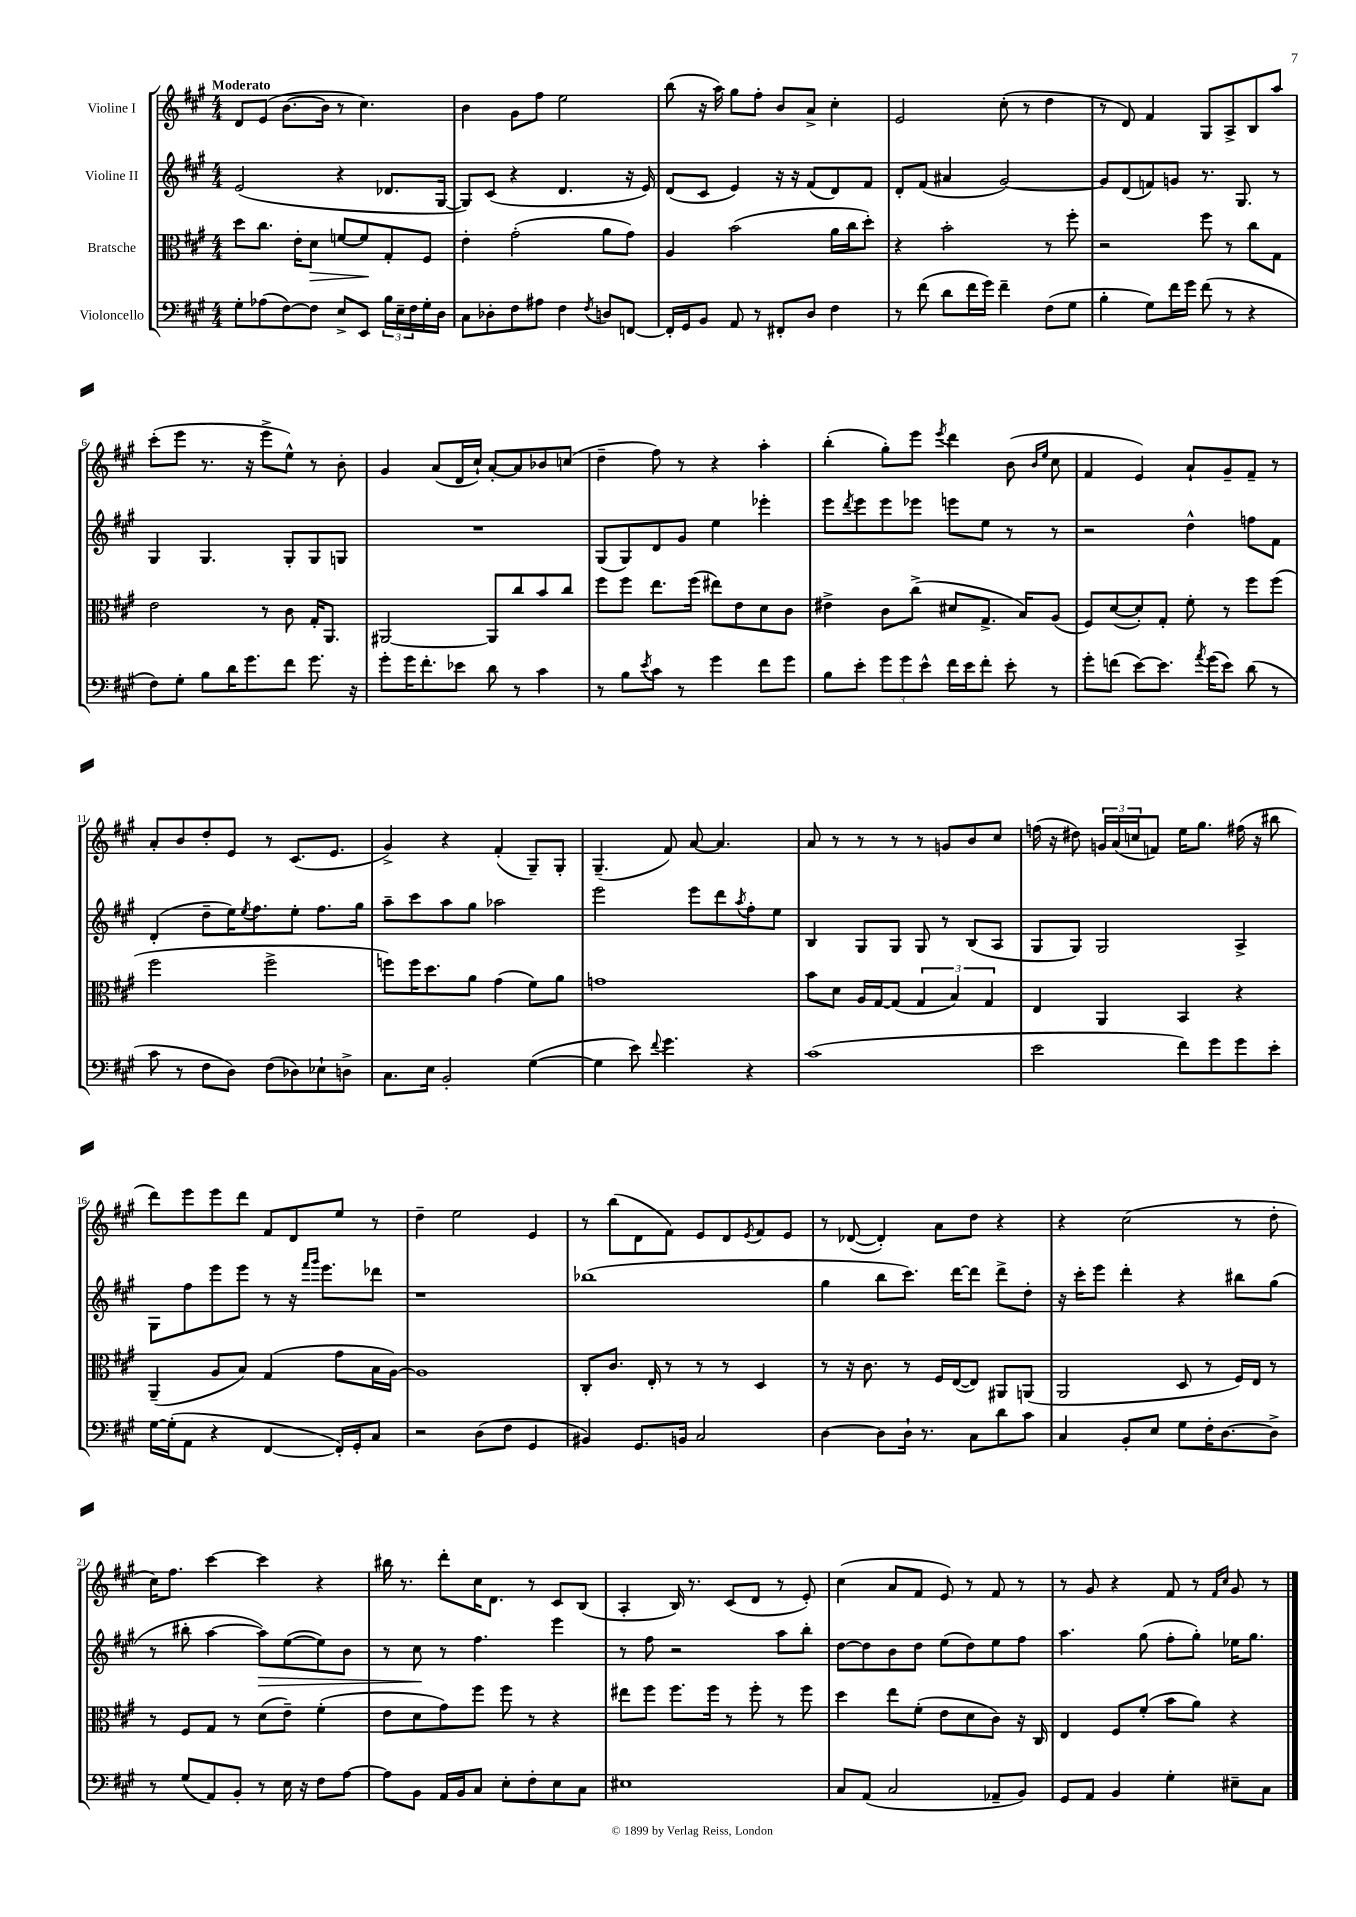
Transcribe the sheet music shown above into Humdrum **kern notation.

**kern	**kern	**kern	**kern
*staff4	*staff3	*staff2	*staff1
*clefF4	*clefC3	*clefG2	*clefG2
*k[f#c#g#]	*k[f#c#g#]	*k[f#c#g#]	*k[f#c#g#]
*M4/4	*M4/4	*M4/4	*M4/4
8G#'\L	8dd\L	(2e/	8d/L
(8A-\	8.cc#\J	.	(8e/J
[8F#\)	.	.	[8.b\L
.	16e'\LK	.	.
8F#\]J	8d\J	.	.
.	.	.	16b\]Jk
8E^/L	[8f/L	4r	8r
8EE/J	8f/]	.	4.cc#\)
24B\LL	8G#'/	8.d-/L	.
24E~\	.	.	.
24F#\	.	.	.
16G#'\	8F#/J	.	.
16D\JJ	.	[16G#/Jk	.
=	=	=	=
8C#\L	4e'\	8G#/]L)	4b\
8D-'\	.	(8c#/J	.
8F#\	(2g#'\	4r	8g#\L
8A#\J	.	.	8ff#\J
4F#\	.	4.d/	2ee\
8qF#/	.	.	.
8D/L	8a\L	.	.
[8FF/J	8g#\J)	16r	.
.	.	16e/)	.
=	=	=	=
16FF'/]LL	4A/	(8d/L	(8bb\
16GG#/J	.	.	.
8BB/J	.	8c#/J	16r
.	.	.	16aa\)
8AA/	(2b\	4e/)	8gg#\L
8r	.	.	8ff#'\J
8FF#'/L	.	16r	8b/L
.	.	16r	.
8D/J	.	(8f#/L	8a^/J
4F#\	16a\LL	8d/)	4cc#'\
.	16cc#\J	.	.
.	8dd'\J)	8f#/J	.
=	=	=	=
8r	4r	8d'/L	2e/
(8f#\	.	(8f#/J	.
8d\L	2b'\	4a#/	.
16f#\L	.	.	.
16g#\JJ)	.	.	.
4f#~\	.	[2g#/)	(8cc#'\
.	.	.	8r
(8F#\L	8r	.	4dd\
8G#\J	8ff#'\	.	.
=	=	=	=
4B'\	2r	8g#/]L	8r
.	.	(8d/	8d/)
8G#\L)	.	8f/)	4f#/
16f#\L	.	8g/J	.
16g#\JJ	.	.	.
(8f#\	8ff#\	8.r	8G#/L
8r	8r	.	8A^/
.	.	8.G#/	.
4r	8cc#\L	.	8B/
.	8G#\J	8r	8aa/J
=	=	=	=
8F#\L)	2e\	4G#/	(8ccc#'\L
8G#'\J	.	.	8eee\J
8B\L	.	4.G#/	8.r
16d\K	.	.	.
8.g#\	.	.	16r
.	8r	.	8eee^\L
8f#\J	8c#\	8G#'/L	8ee^^\J)
8.g#\	16G#'/LK	8G#/	8r
.	8.AA/J	.	.
.	.	8G/J	8b'\
16r	.	.	.
=	=	=	=
8g#'\L	[2AA#/	1r	4g#/
16g#\K	.	.	.
8.f#'\	.	.	.
.	.	.	(8a/L
8e-\J	.	.	16d/L
.	.	.	16cc#`/JJ)
8d\	8AA#/]L	.	[8a'/L
8r	8cc#/	.	8a/]
4c#\	8b/	.	8b-/
.	8cc#/J	.	(8cc/J
=	=	=	=
8r	8ff#\L	(8G#/L	4dd~\
8B\L	8ff#\J	8G#/)	.
8qe/	.	.	.
8c#\J	8.ee\L	8d/	8ff#\)
8r	.	8g#/J	8r
.	(16ff#\Jk	.	.
4g#\	8ee#\L)	4ee\	4r
.	8e\	.	.
8f#\L	8d\	4eee-'\	4aa'\
8g#\J	8c#\J	.	.
=	=	=	=
8B\L	4e#^\	8eee\L	(4bb'\
.	.	8qddd/	.
8e'\J	.	8eee\	.
12g#\L	8c#\L	8eee\	8gg#'\L)
12g#\	.	.	.
.	(8cc#^\J	8eee-\J	8eee\J
12e^^\J	.	.	.
.	.	.	8qeee/
16f#\LL	8d#/L	8eee\L	4ddd\
16e\J	.	.	.
8f#'\J	8.G#^/J	8ee\J	.
8e'\	.	8r	(8b\
.	16B/LK)	.	.
.	.	.	16qqb/LL
.	.	.	16qqee/JJ
8r	(8A/J	8r	8cc#\
=	=	=	=
8g#'\L	8F#/L)	2r	4f#/
(8f\J	([8d/	.	.
[8e\L)	8d'/])	.	4e/)
8.e\]J	8G#'/J	.	.
.	8f#'\	4dd^^\	8a`/L
8qa/	.	.	.
(16g#\LK	.	.	.
8e\J)	8r	.	8g#~/
(8d\	8ff#\L	8ff\L	8f#~/J
8r	(8ff#\J	8f#\J	8r
=	=	=	=
8c#\	2ff#\	(4d'/	8a'/L
8r	.	.	8b/
8F#\L	.	8dd~\L	8dd'/
8D\J)	.	16ee\K)	8e/J
.	.	8qee/	.
.	.	8.ff#\	.
(8F#\L	2ff#^\	.	8r
8D-\)	.	8ee'\J	(8.c#/L
8E-`\	.	8.ff#\L	.
.	.	.	8.e/J
8D^\J	.	.	.
.	.	16gg#\Jk	.
=	=	=	=
8.C#\L	8ff\L)	8aa~\L	4g#^/)
.	16ff\K	8ccc#\	.
16E\Jk	8.dd\	.	.
2BB'/	.	8aa\	4r
.	8a\J	8gg#\J	.
.	(4g#\	2aa-\	(4f#'/
([4G#\	8f#\L)	.	8G#~/L)
.	8a\J	.	8G#'/J
=	=	=	=
4G#\]	1g	2eee\	(4.G#~/
8e\)	.	.	.
8qqf#/	.	.	.
4.g#\	.	.	8f#/)
.	.	8eee\L	[8a/
.	.	8ddd\	4.a/]
.	.	8qaa/	.
4r	.	8ff#'\	.
.	.	8ee\J	.
=	=	=	=
(1c#	8b\L	4B/	8a/
.	8d\J	.	8r
.	16A/LL	8G#/L	8r
.	[16G#/J	.	.
.	(8G#/]J	8G#/J	8r
.	6G#/	8G#/	8r
.	.	8r	8g/L
.	6B/)	.	.
.	.	(8B/L	8b/
.	6G#/	.	.
.	.	8A/J	8cc#/J
=	=	=	=
2e\	4E/	8G#/L	(16ff\
.	.	.	16r
.	.	8G#/J)	8dd#\)
.	4AA/	2G#/	24g/LL
.	.	.	(24a/
.	.	.	24cc/J
.	.	.	8f/J)
8f#\L)	4BB/	.	16ee\LK
.	.	.	8.gg#\J
8g#\	.	.	.
8g#\	4r	4A^/	(16ff#\
.	.	.	16r
8e'\J	.	.	8bb#\
=	=	=	=
[16G#\LL	(4AA~/	8G#\L	8ddd\L)
(16G#'\]J	.	.	.
8AA\J	.	8ff#\	8eee\
4r	8A/L	8eee\	8eee\
.	8B/J)	8eee\J	8ddd\J
[4FF#/	(4G#/	8r	8f#/L
.	.	16r	8d/
.	.	16qqfff#/LL	.
.	.	16qqggg#/JJ	.
.	.	8.eee\L	.
16FF#'/]LL)	8g#\L	.	8ee/J
16GG#'/J	.	.	.
8C#/J	16B\L	8ddd-\J	8r
.	[16A\JJ)	.	.
=	=	=	=
2r	1A]	1r	4dd~\
.	.	.	2ee\
(8D\L	.	.	.
8F#\J	.	.	.
4GG#/	.	.	4e/
=	=	=	=
4BB#/)	8C#'/L	(1bb-	8r
.	8.c#/J	.	(8bb\L
8.GG#/L	.	.	8d\
.	16E'/	.	.
.	8r	.	8f#\J)
16BB/Jk	.	.	.
2C#/	8r	.	8e/L
.	8r	.	8d/
.	.	.	8qe/
.	4D/	.	8f#/
.	.	.	8e/J
=	=	=	=
[4D\	8r	4gg#\	8r
.	16r	.	([8d-/
.	8.c#\	.	.
8D\]L	.	8bb\L	4d-'/])
16D`\Jk	8r	8.ccc#\J)	.
8.r	.	.	.
.	16F#/LL	.	8a\L
.	([16E/J	[16ddd\LK	.
8C#\L	8E/]J)	8ddd\]J	8dd\J
8d\	8AA#/L	8ddd^\L	4r
8c#\J	(8AA/J	8dd'\J	.
=	=	=	=
4C#/	2AA/	16r	4r
.	.	16ccc#'\LK	.
.	.	8eee\J	.
8BB'/L	.	4ddd'\	(2cc#\
8E/J	.	.	.
8G#\L	8D/	4r	.
16F#'\K	8r	.	.
[8.D\	.	.	.
.	16F#/LL)	8bb#\L	8r
.	16E/JJ	.	.
8D^\]J	8r	(8gg#\J	8dd'\
=	=	=	=
8r	8r	8r	16cc#\LK)
.	.	.	8.ff#\J
(8G#/L	8F#/L	8bb#'\	.
8AA/)	8G#/J	[4aa\	[4ccc#\
8BB'/J	8r	.	.
8r	(8d\L	8aa\]L)	4ccc#\]
16E\	8e~\J)	([8ee\	.
16r	.	.	.
8F#\L	(4f#'\	8ee\])	4r
[8A\J	.	8b\J	.
=	=	=	=
8A\]L	8e\L	8r	16bb#\
.	.	.	8.r
8BB\J	8d\	8cc#\	.
16AA/LL	8g#\)	8r	8ddd'\L
16BB/J	.	.	.
8C#/J	8ff#\J	4.ff#\	16cc#\K
.	.	.	8.d\J
8E'\L	8ff#\	.	.
8F#'\	8r	.	8r
8E\	4r	4eee\	8c#/L
8C#\J	.	.	(8B/J
=	=	=	=
1E#	8ee#\L	8r	4A'/
.	8ff#\J	8ff#\	.
.	8.ff#\L	2r	16B/)
.	.	.	8.r
.	16ff#\Jk	.	.
.	8r	.	(8c#/L
.	8ff#'\	.	8d/J
.	8r	8aa\L	8r
.	8ff#\	8bb'\J	8e'/)
=	=	=	=
8C#/L	4dd\	[8dd\L	(4cc#\
(8AA/J	.	8dd\]	.
2C#/	8ee\L	8b\	8a/L
.	(8f#'\J	8dd\J	8f#/J
.	8e\L	(8ee\L	8e/)
.	8d\	8dd\)	8r
8AA-~/L	8c#\J)	8ee\	8f#/
8BB/J)	16r	8ff#\J	8r
.	16C#/	.	.
=	=	=	=
8GG#/L	4E/	4.aa\	8r
8AA/J	.	.	8g#/
4BB/	8F#/L	.	4r
.	(8f#'/J	(8gg#\	.
4G#'\	8b\L	8ff#'\L	8f#/
.	8a\J)	8gg#'\J)	8r
.	.	.	16qqf#/LL
.	.	.	16qqcc#/JJ
8E#~\L	4r	16ee-\LK	8g#/
.	.	8.gg#\J	.
8C#\J	.	.	8r
==	==	==	==
*-	*-	*-	*-
